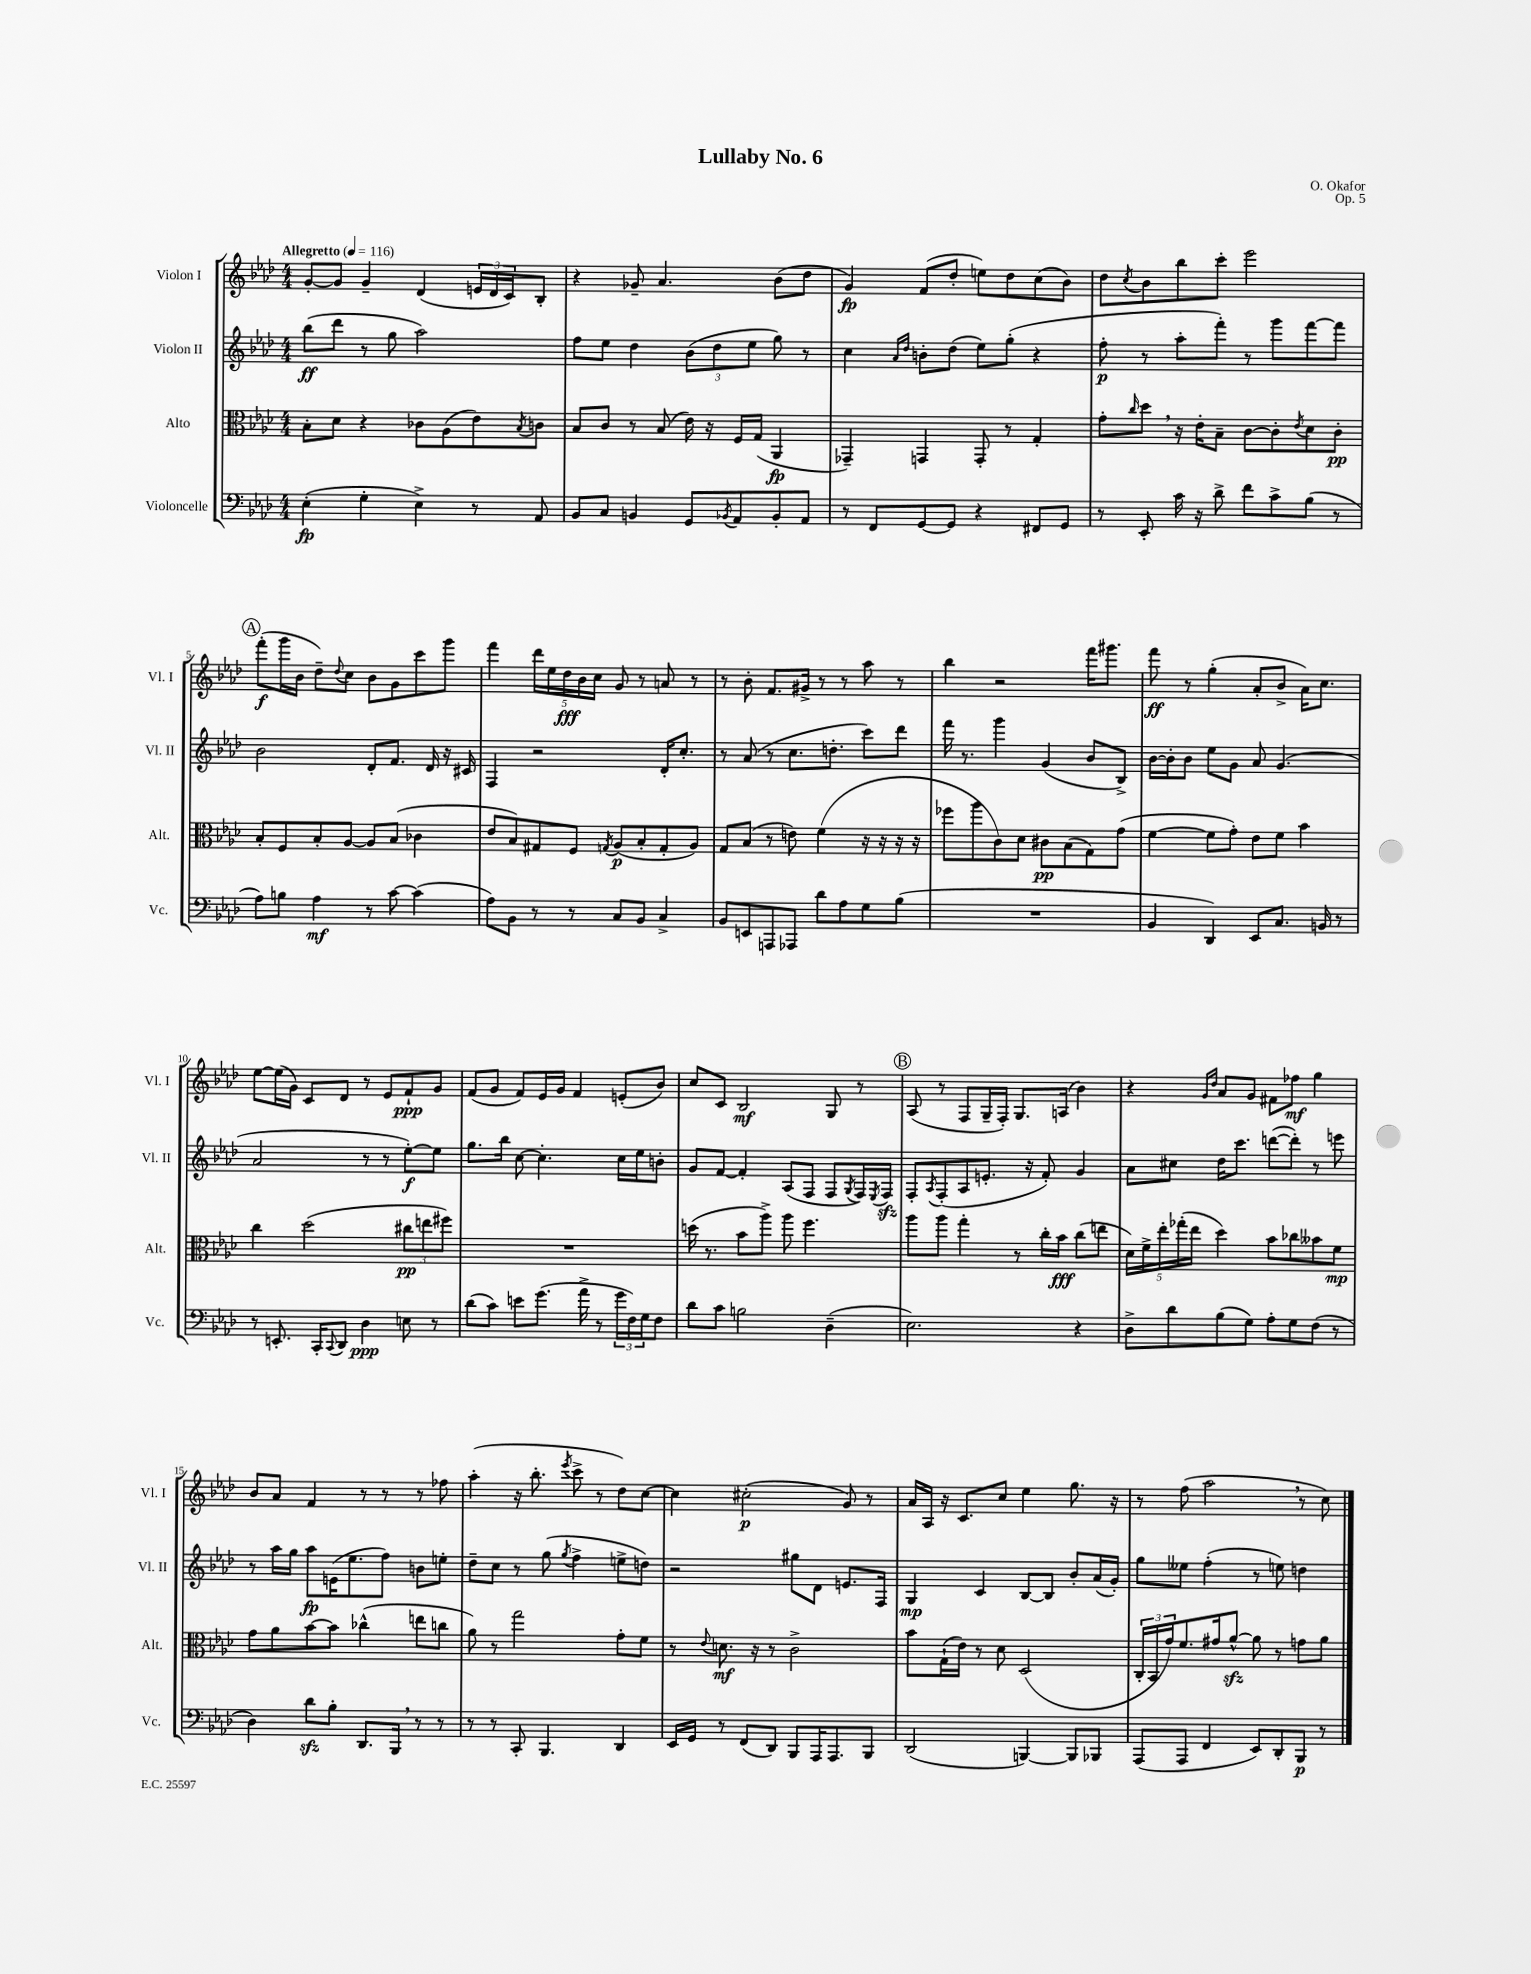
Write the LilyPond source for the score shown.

\header { title = "Lullaby No. 6" composer = "O. Okafor" opus = "Op. 5" }
<<
\new StaffGroup <<
\new Staff = "s0" \with { instrumentName = "Violon I" shortInstrumentName = "Vl. I" } {
    \clef treble \key aes \major \numericTimeSignature \time 4/4 \tempo "Allegretto" 4 = 116
    g'8~-. g'8 g'4-- des'4( \tuplet 3/2 { e'16 des'16 c'16) } bes8-. |
    r4 ges'8-- aes'4. bes'8( des''8 |
    g'4\fp) f'8( des''8-. e''8) des''8 c''8( bes'8) |
    des''8 \acciaccatura { c''8 } bes'8 bes''8 c'''8-. ees'''2 |
    \mark \markup { \circle "A" } f'''8-.\f( g'''16 bes'16 des''8--) \appoggiatura { des''8 } c''8 bes'8 g'8 c'''8 g'''8 |
    f'''4 \tuplet 5/4 { des'''16 ees''16 des''16\fff bes'16 c''16 } g'8 r8 a'8 r8 |
    r8 bes'8-. f'8. gis'16-> r8 r8 aes''8 r8 |
    bes''4 r2 f'''16 gis'''8. |
    f'''8\ff r8 g''4-.( aes'8-. bes'8-> aes'16) c''8. |
    ees''8~ ees''16( g'16) c'8 des'8 r8 ees'8 f'8-!\ppp g'8 |
    f'8( g'8 f'8) ees'16 g'16 f'4 e'8-.( bes'8) |
    c''8 c'8 bes2\mf g8 r8 |
    \mark \markup { \circle "B" } aes8( r8 f8 g16-- f16-.) g8. a16( bes'4) |
    r4 \grace { g'16 des''16 } aes'8 g'8 fis'8 fes''8\mf g''4 |
    bes'8 aes'8 f'4 r8 r8 r8 fes''8 |
    aes''4-.( r16 bes''8.-. \acciaccatura { ees'''8 } c'''8-> r8 des''8) c''8~ |
    c''4 cis''2-.\p( g'8) r8 |
    aes'16 aes16 r16 c'8. c''8 ees''4 g''8. r16 |
    r8 f''8( aes''2 \breathe r8 c''8) \bar "|." |
}
\new Staff = "s1" \with { instrumentName = "Violon II" shortInstrumentName = "Vl. II" } {
    \clef treble \key aes \major \numericTimeSignature \time 4/4
    bes''8\ff( des'''8 r8 g''8 aes''2) |
    f''8 ees''8 des''4 \tuplet 3/2 { bes'8( des''8 ees''8 } g''8) r8 |
    c''4 \grace { aes'16 des''16 } b'8-. des''8( ees''8) g''8-.( r4 |
    f''8-.\p r8 aes''8-. f'''8-.) r8 g'''8 f'''8~ f'''8 |
    \mark \markup { \circle "A" } bes'2 des'8-. f'8. des'16 r16 cis'16 |
    f4 r2 des'16-. c''8.-. |
    r8 aes'8( r8 c''8. d''8.-. c'''8) des'''8 |
    f'''16 r8. g'''4 g'4( bes'8 bes8->) |
    bes'16~ bes'16-. bes'8 ees''8 g'8 aes'8 g'4.( |
    aes'2 r8 r8 ees''8~-.\f) ees''8 |
    g''8. bes''16 c''8~ c''4.-. c''16 ees''16 b'8-. |
    g'8 f'8~ f'4-. aes8( f8 f8 \acciaccatura { g8 } f16) \acciaccatura { ees8 } f16\sfz |
    \mark \markup { \circle "B" } f8-. \acciaccatura { aes8 } f8-.( aes8 e'8.-. r16 f'8-.) g'4 |
    aes'8 cis''8 des''16 c'''8. d'''8~( d'''8-.) r8 e'''8 |
    r8 aes''16 g''16 aes''8\fp e'16( ees''8. f''8) b'8 e''8-. |
    des''8-- c''8 r8 g''8( \acciaccatura { g''8 } f''4-> e''8-> d''8) |
    r2 gis''8 des'8 e'8. f16 |
    g4\mp c'4 bes8~ bes8 bes'8-. aes'16( g'16-.) |
    g''8 eeses''8 f''4-.( r8 e''8) d''4 \bar "|." |
}
\new Staff = "s2" \with { instrumentName = "Alto" shortInstrumentName = "Alt." } {
    \clef alto \key aes \major \numericTimeSignature \time 4/4
    bes8-. des'8 r4 ces'8 aes8( ees'8) \acciaccatura { bes8 } c'8 |
    bes8 c'8 r8 bes8( ees'16) r16 f16 g16( aes,4\fp |
    ges,4--) g,4 g,8-. r8 g4-. |
    g'8-. \grace { c''16 } des''8 \breathe r16 ees'16-. bes8-- c'8~ c'8-. \acciaccatura { ees'8 } des'8 c'8-.\pp |
    \mark \markup { \circle "A" } bes8-. f8 bes8-. aes8~ aes8 bes8( ces'4 |
    ees'8 bes8) gis8 f8 \acciaccatura { g8 } aes8\p( bes8-. g8-. aes8) |
    g8 bes8( r8 e'8) f'4( r16 r16 r16 r16 |
    fes''8 aes''8 c'8) des'8 cis'8\pp bes8( g8) g'8( |
    f'4~ f'8 g'8-.) ees'8 f'8 bes'4 |
    c''4 des''2( \tuplet 3/2 { cis''8\pp e''8 fis''8) } |
    R1 |
    d''16( r8. bes'8 aes''8->) aes''8 f''4. |
    \mark \markup { \circle "B" } aes''8 aes''8 g''4-. r8 c''16-. bes'16\fff c''8( e''8 |
    \tuplet 5/4 { des'16) f'16-> ees''16-. ges''16-.( ees''16 } des''4) bes'8 ces''8 beses'8 f'8\mp |
    g'8 aes'8 bes'8~ bes'8 ces''4-^( e''8 c''8 |
    aes'8) r8 g''2 g'8-. f'8 |
    r8 \appoggiatura { ees'8 } d'8.\mf r16 r8 c'2-> |
    bes'8 g16-!( ees'16) r8 des'8 des2( |
    \tuplet 3/2 { c16-. bes,16 g'16) } f'8. gis'16 aes'8~-^\sfz aes'8 r8 g'8 aes'8 \bar "|." |
}
\new Staff = "s3" \with { instrumentName = "Violoncelle" shortInstrumentName = "Vc." } {
    \clef bass \key aes \major \numericTimeSignature \time 4/4
    ees4-.\fp( g4-. ees4->) r8 aes,8 |
    bes,8 c8 b,4 g,8 \acciaccatura { bes,8 } aes,8 bes,8-. aes,8 |
    r8 f,8 g,8~ g,8 r4 fis,8 g,8 |
    r8 ees,8-. c'16 r16 des'8-> f'8 c'8-> bes8( r8 |
    \mark \markup { \circle "A" } aes8) b8 aes4\mf r8 c'8~ c'4( |
    aes8) bes,8 r8 r8 c8 bes,8 c4-> |
    bes,8 e,8 a,,8 aes,,8 des'8 aes8 g8 bes8( |
    R1 |
    bes,4 des,4) ees,8 c8. b,16 r8 |
    r8 e,8.-. c,16-. \appoggiatura { c,8 } des,8 des4\ppp e8 r8 |
    des'8( c'8) e'8 g'8.( aes'16-> r8 \tuplet 3/2 { g'16 f16) g16 } f8 |
    des'8 c'8 b2 des4--( |
    \mark \markup { \circle "B" } ees2.) r4 |
    des8-> des'8 bes8( g8) aes8-. g8 f8( r8 |
    des4) des'8\sfz bes8-. des,8. bes,,16 \breathe r8 r8 |
    r8 r8 c,8-. bes,,4. des,4 |
    ees,16 g,16 r8 f,8( des,8) bes,,8 aes,,16 aes,,8. bes,,8 |
    des,2( b,,4~) b,,8 bes,,8 |
    aes,,8( aes,,8 f,4 ees,8) des,8-. bes,,8\p r8 \bar "|." |
}
>>
>>
